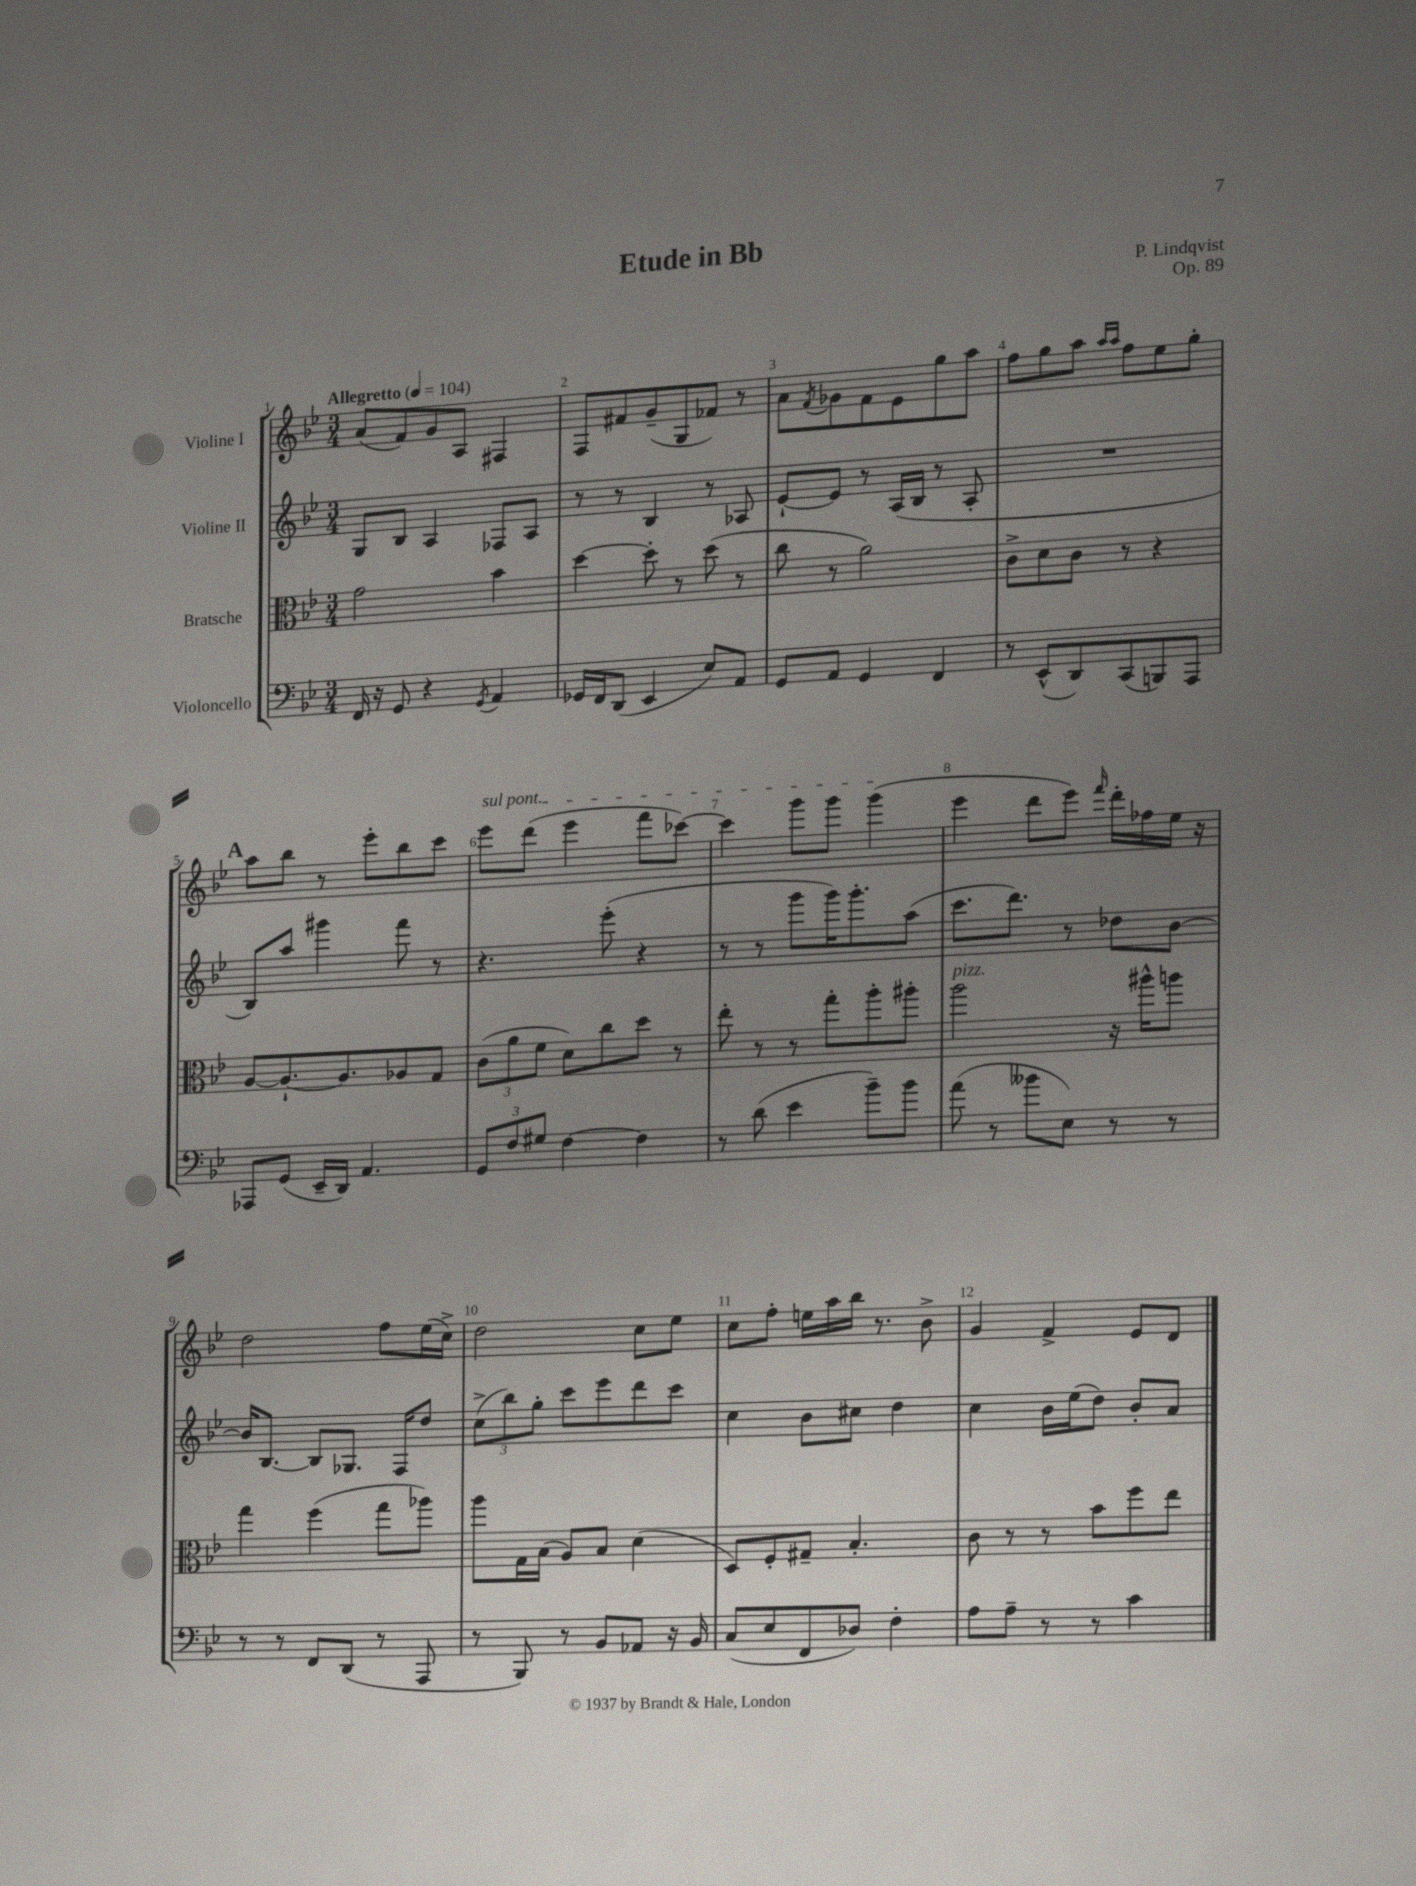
\header { title = "Etude in Bb" composer = "P. Lindqvist" opus = "Op. 89" }
<<
\new StaffGroup <<
\new Staff = "s0" \with { instrumentName = "Violine I" } {
    \clef treble \key bes \major \numericTimeSignature \time 3/4 \tempo "Allegretto" 4 = 104
    a'8( f'8) g'8 a8 fis4 |
    f8 fis'8 g'8--( g8 fes'8) r8 |
    a'8 \acciaccatura { f'8 } ges'8 f'8 ees'8 g''8 a''8 |
    f''8 g''8 a''8 \grace { a''16 a''16 } f''8 ees''8 g''8-. |
    \mark \markup { \bold "A" } a''8 bes''8 r8 ees'''8-. bes''8 c'''8 |
    \once \override TextSpanner.bound-details.left.text = \markup { \italic "sul pont." } ees'''8\startTextSpan d'''8( ees'''4 f'''8 ces'''8~) |
    ces'''4 g'''8 g'''8 g'''4\stopTextSpan( |
    ees'''4 d'''8 ees'''8) \grace { f'''16 } d'''16-. fes''16 ees''16 r16 |
    d''2 f''8 ees''16( c''16->) |
    d''2 c''8 ees''8 |
    c''8 f''8-. e''16 a''16 bes''16 r8. bes'8-> |
    g'4 f'4-> ees'8 d'8 \bar "|." |
}
\new Staff = "s1" \with { instrumentName = "Violine II" } {
    \clef treble \key bes \major \numericTimeSignature \time 3/4
    g8 bes8 a4 fes8 a8 |
    r8 r8 bes4 r8 aes8 |
    ees'8~-! ees'8 r8 a16( bes16 r8 a8-. |
    R2. |
    \mark \markup { \bold "A" } bes8) a''8 gis'''4 f'''8 r8 |
    r4. ees'''8-.( r4 |
    r8 r8 g'''8 g'''16) g'''8.-. a''8( |
    c'''8. d'''8.) r8 des''8 bes'8~ |
    bes'16 bes8.~ bes8 ges8. f16 d''8 |
    \tuplet 3/2 { c''8->( bes''8) g''8-. } c'''8 ees'''8 d'''8 c'''8 |
    c''4 bes'8 cis''8 d''4 |
    c''4 bes'16 ees''16( d''8) bes'8-. a'8 \bar "|." |
}
\new Staff = "s2" \with { instrumentName = "Bratsche" } {
    \clef alto \key bes \major \numericTimeSignature \time 3/4
    g'2 bes'4 |
    d''4~ d''8-. r8 d''8( r8 |
    c''8 r8 a'2) |
    c'8-> d'8 c'8 r8 r4 |
    \mark \markup { \bold "A" } a8~ a8.~-! a8. aes8 g8 |
    \tuplet 3/2 { c'8( a'8 f'8 } d'8) c''8 d''8 r8 |
    ees''8-. r8 r8 g''8-. a''8-. ais''8-. |
    a''2^\markup { \italic "pizz." } r16 ais''16-^ a''8 |
    g''4 f''4( g''8 aes''8) |
    a''8 g16 bes16( a8) bes8 d'4( |
    d8) f8-. gis8-- bes4.-. |
    c'8 r8 r8 bes'8 f''8 ees''8 \bar "|." |
}
\new Staff = "s3" \with { instrumentName = "Violoncello" } {
    \clef bass \key bes \major \numericTimeSignature \time 3/4
    f,16 r16 g,8 r4 \acciaccatura { g,8 } a,4 |
    ges,16 f,16 d,8( ees,4 ees8) a,8 |
    g,8 a,8 g,4 f,4 |
    r8 ees,8-^( d,8) c,8( b,,8) a,,8 |
    \mark \markup { \bold "A" } aes,,8 g,8( ees,16-- d,16) a,4. |
    \tuplet 3/2 { g,8 f8 gis8 } f4~ f4 |
    r8 d'8( ees'4 bes'8--) bes'8 |
    a'8( r8 beses'8 ees8) r8 r8 |
    r8 r8 f,8 d,8( r8 a,,8 |
    r8 bes,,8) r8 bes,8 aes,8 r16 bes,16 |
    c8( ees8 f,8 des8) f4-. |
    a8 a8-- r8 r8 c'4 \bar "|." |
}
>>
>>
\layout { \context { \Score \override BarNumber.break-visibility = ##(#f #t #t) barNumberVisibility = #all-bar-numbers-visible } }
